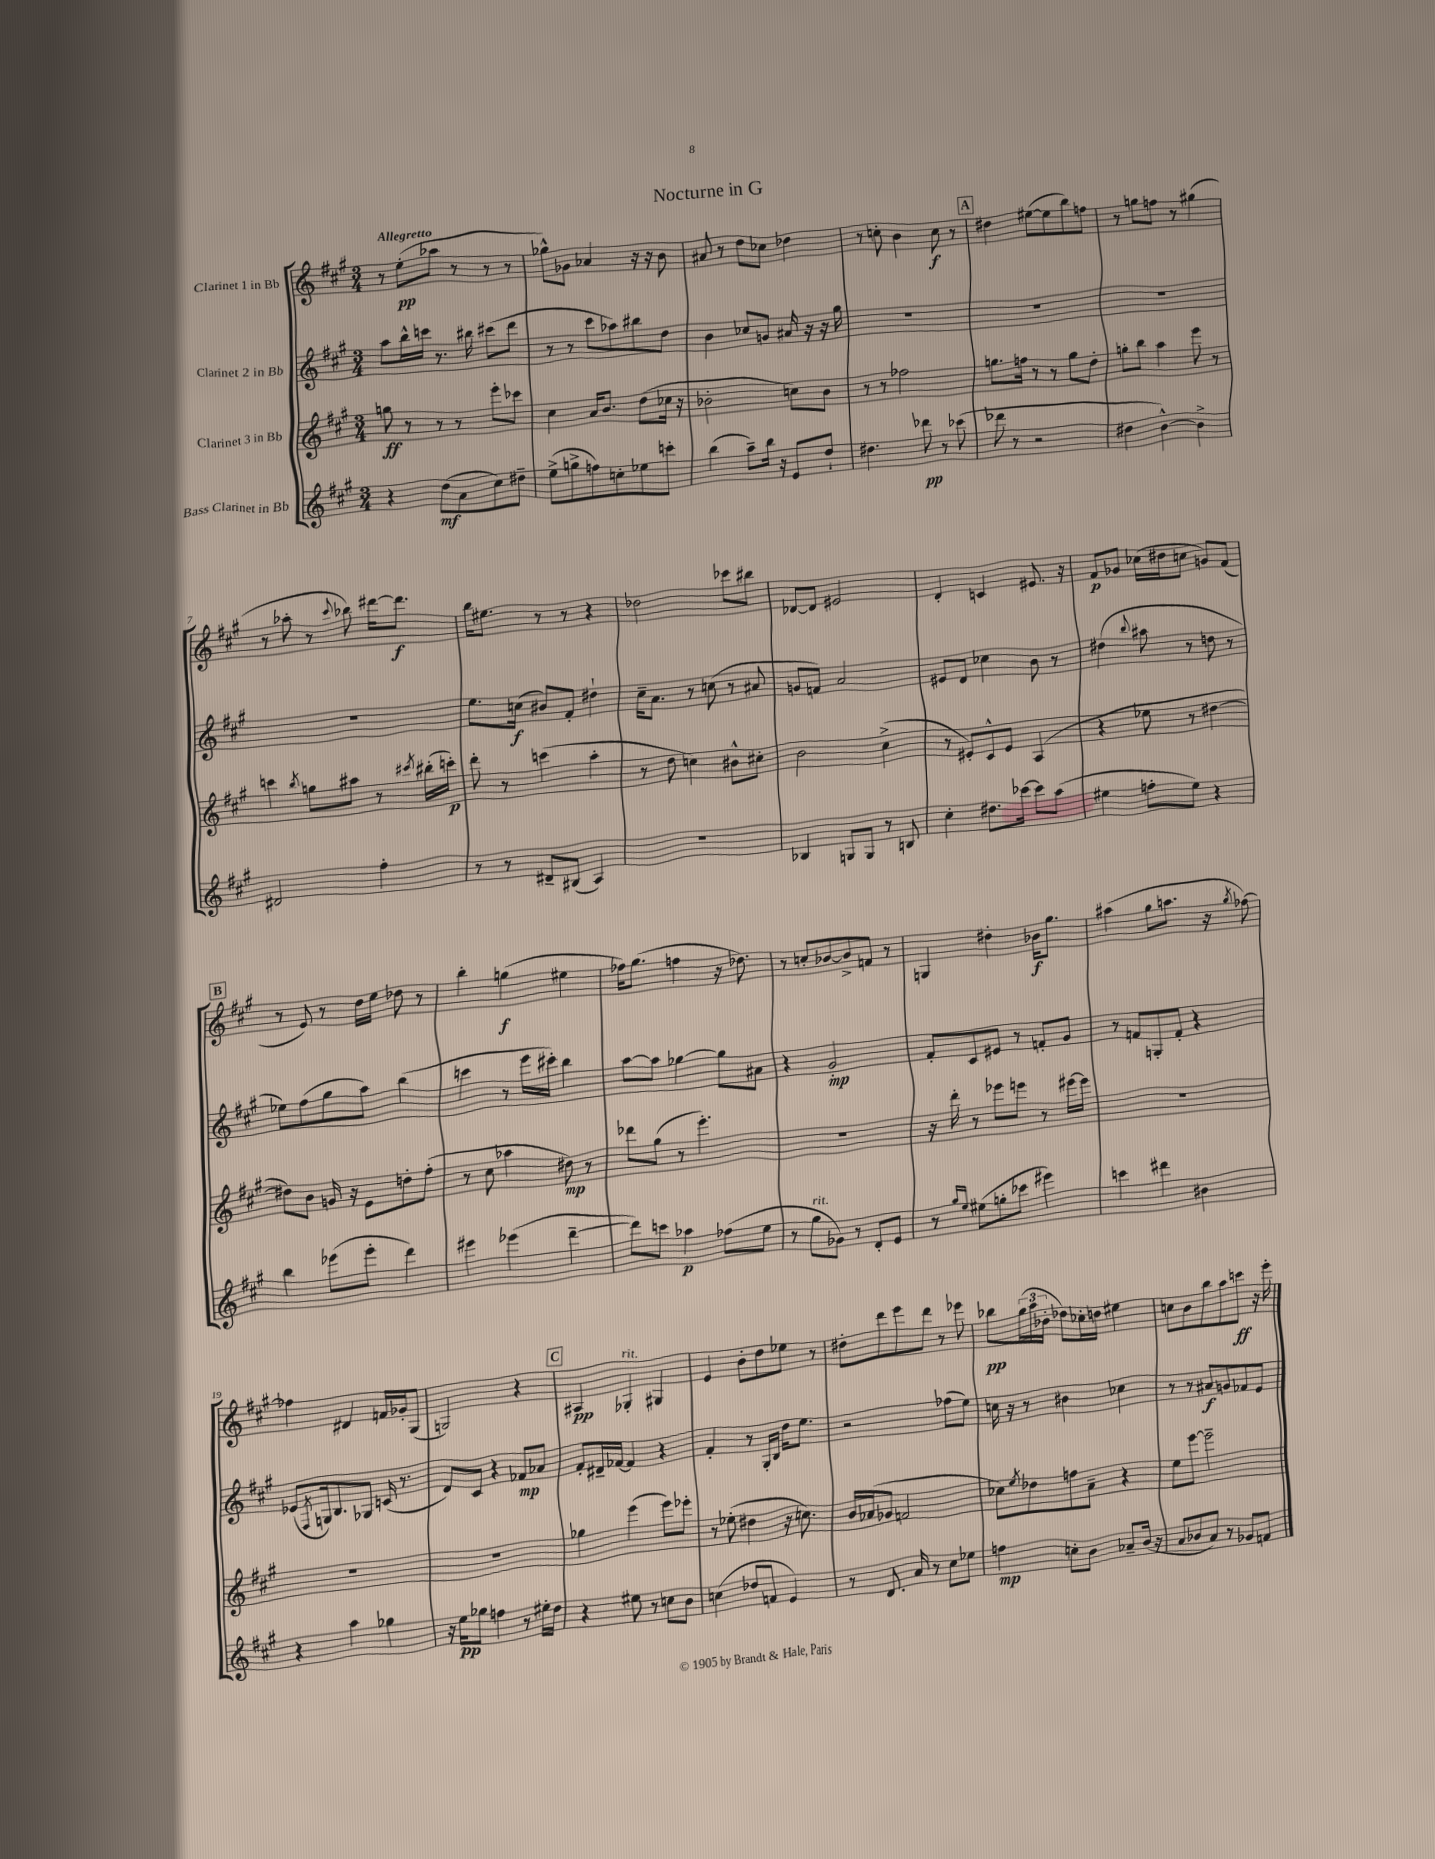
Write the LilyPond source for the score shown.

\header { title = "Nocturne in G" }
<<
\new StaffGroup <<
\new Staff = "s0" \with { instrumentName = "Clarinet 1 in Bb" } {
    \clef treble \key a \major \numericTimeSignature \time 3/4 \tempo "Allegretto"
    r8 e''8-.\pp( aes''8 r8 r8 r8 |
    ges''8-^) ges'8 aes'4 r16 r16 b'8 |
    ais'8 r8 d''8 ces''8 des''4 |
    r8 c''8-. b'4 c''8\f r8 |
    \mark \markup { \box "A" } dis''4 eis''8~( eis''8 b''8) f''8 |
    r8 g''8 f''8 r8 gis''4( |
    r8 aes''8-. r8 \appoggiatura { cis'''8 } bes''8) dis'''16~ dis'''8.\f |
    b''16 eis''8. r8 r8 r4 |
    des''2 ces'''8 bis''8 |
    des'8~ des'8 eis'2 |
    d'4-. c'4 eis'8. r16 |
    fis'8\p ges'8 ces''16( dis''16 c''8 g'8) fis'8( |
    \mark \markup { \box "B" } r8 e'8) r8 d''16 e''16 des''8 r8 |
    b''4-. g''4\f( eis''4 |
    fes''16) gis''8.( f''4 r16 des''8.) |
    r8 c''8-. bes'8~ bes'8-> f'8 r8 |
    g4 dis''4-. bes'16\f gis''8. |
    ais''4( gis''8 a''8. r16 \acciaccatura { gis''8 } fes''8~) |
    fes''4 dis'4 f'16 ges'16-. gis8( |
    g2) r4 |
    \mark \markup { \box "C" } ais4\pp ges4-.^\markup { \italic "rit." } gis4 |
    e'4 b'8-. d''8 ees''8 r8 |
    dis''8-. d'''8 e'''8 d'''8 r8 ees'''8 |
    bes''8\pp \tuplet 3/2 { gis''16( a''16 bes'16-. } des''8) ces''16-. d''16 eis''4 |
    c''8 b'8 b''8 a''8 c'''8\ff r16 e'''16-. \bar "|." |
}
\new Staff = "s1" \with { instrumentName = "Clarinet 2 in Bb" } {
    \clef treble \key a \major \numericTimeSignature \time 3/4
    a''8 b''16-^ c'''16 r8. bis''16 cis'''8( d'''8 |
    r8 r8 cis'''8 aes''8) bis''8 d''8 |
    b'4 ces''8 g'8 ais'16 r16 r16 gis''16 |
    R2. |
    \mark \markup { \box "A" } R2. |
    R2. |
    R2. |
    e''8. c''16\f( bis'8) fis'8-. dis''4-! |
    cis''16-- a'8. r8 c''8( r8 ais'8 |
    g'8 f'8) a'2 |
    eis'8 d'8 ces''4 b'8 r8 |
    dis''4( \appoggiatura { b''8 } ais''8 r8 d''8 r8 |
    \mark \markup { \box "B" } ees''8) fis''8( gis''8 a''8) b''4( |
    c'''4 r8 e'''16 cis'''16-.) b''4 |
    a''8~ a''8 ges''4~ ges''8 ais'8 |
    r4 gis'2-.\mp |
    fis'8-. cis'8 eis'8 r8 f'8-. gis'8 |
    r8 f'8 g8-. f'8-. r4 |
    ees'8( \acciaccatura { fis8 } g16) b8. ges8 c'16( r8. |
    d'8) cis'8 r4 fes'8\mp aes'8 |
    \mark \markup { \box "C" } fis'8-. dis'16-- fes'16~ fes'4 r4 |
    fis'4-. r8 gis16-. b16 d''16 e''8. |
    r2 fes''8( e''8) |
    c''16 r16 r8 bis'4 ces''4 |
    r8 r8 ais'8\f g'8 fes'8 e'8 \bar "|." |
}
\new Staff = "s2" \with { instrumentName = "Clarinet 3 in Bb" } {
    \clef treble \key a \major \numericTimeSignature \time 3/4
    g''8\ff r8 r8 r8 e'''8-. ces'''8 |
    cis''4 a'16 b'8. d''8( ces''16 r16 |
    bes'2-. c''8) bes'8 |
    r8 r8 fes''2 |
    \mark \markup { \box "A" } g''8. f''16 r8 r8 g''8 d''8-. |
    g''8-. b''8 a''4 e'''8 r8 |
    c'''4 \acciaccatura { b''8 } g''8 ais''8 r8 \acciaccatura { cis'''8 } bis''16-.( c'''16-.\p) |
    d'''8-. r8 c'''4( a''4-. |
    r8 d''8 c''4) bis'8-^ cis''8-. |
    b'2 cis''4->( |
    r8 eis'8-.) cis'8-^ eis'8 a4( |
    r4 ees''8 r8 dis''4~ |
    \mark \markup { \box "B" } dis''8) b'8 g'16 r16 e'8 d''8-. fis''8-.( |
    r8 cis''8 aes''4 dis''8\mp) r8 |
    des'''8 gis''8( r8 e'''4.-.) |
    R2. |
    r16 d'''16-. r8 ees'''8 e'''8 r8 eis'''16~ eis'''16 |
    R2. |
    R2. |
    R2. |
    \mark \markup { \box "C" } ges''4 e'''4( e'''8) ees'''8-. |
    r8 ees''8-.( dis''4 r16 c''8.) |
    b'16 aes'16( ges'8 f'2 |
    ces''8) \acciaccatura { e''8 } des''8 f''8 a'8-- r4 |
    e''8 e'''8~ e'''2-- \bar "|." |
}
\new Staff = "s3" \with { instrumentName = "Bass Clarinet in Bb" } {
    \clef treble \key a \major \numericTimeSignature \time 3/4
    r4 d''8\mf( a'8 cis''8) dis''8-- |
    e''8->( g''8-> f''8) c''8-. ees''8 c'''8-. |
    b''4( a''8--) b''16 r16 e'8 d''8-! |
    dis''4. des'''8\pp r8 ces'''8( |
    \mark \markup { \box "A" } des'''8 r8 r2 |
    dis''4 b'4~-^) b'4-> |
    dis'2 fis''4-. |
    r8 r8 dis'8-- bis8( a4) |
    R2. |
    bes4 g8 g8 r8 b8 |
    cis''4-. dis''8. ces'''16~ ces'''8 a''8( |
    eis''4 f''8-. eis''8) r4 |
    \mark \markup { \box "B" } b''4 ees'''8( ees'''8-. d'''4) |
    eis'''4 ees'''4( d'''4~-- |
    d'''8) c'''8 aes''4\p fes''8( e''8 |
    r8 gis''8^\markup { \italic "rit." } ges'8) r8 d'8-. e'8 |
    r8 \grace { gis''16 e''16 } eis''8( g''8-. ces'''8 eis'''4) |
    c'''4 dis'''4 bis'4 |
    r4 a''4 ges''4 |
    r16 e''16\pp ges''8 f''4 r8 eis''16-. d''16 |
    \mark \markup { \box "C" } r4 eis''8 r8 c''8 b'8 |
    c''4( des''8 f'8 e'4) |
    r8 d'8. a'16 r8 cis''8 ees''8 |
    f''4\mp c''8-. b'8 aes'8-- b'16( r16 |
    a'8 bes'8 a'8) r8 ges'8 f'8 \bar "|." |
}
>>
>>
